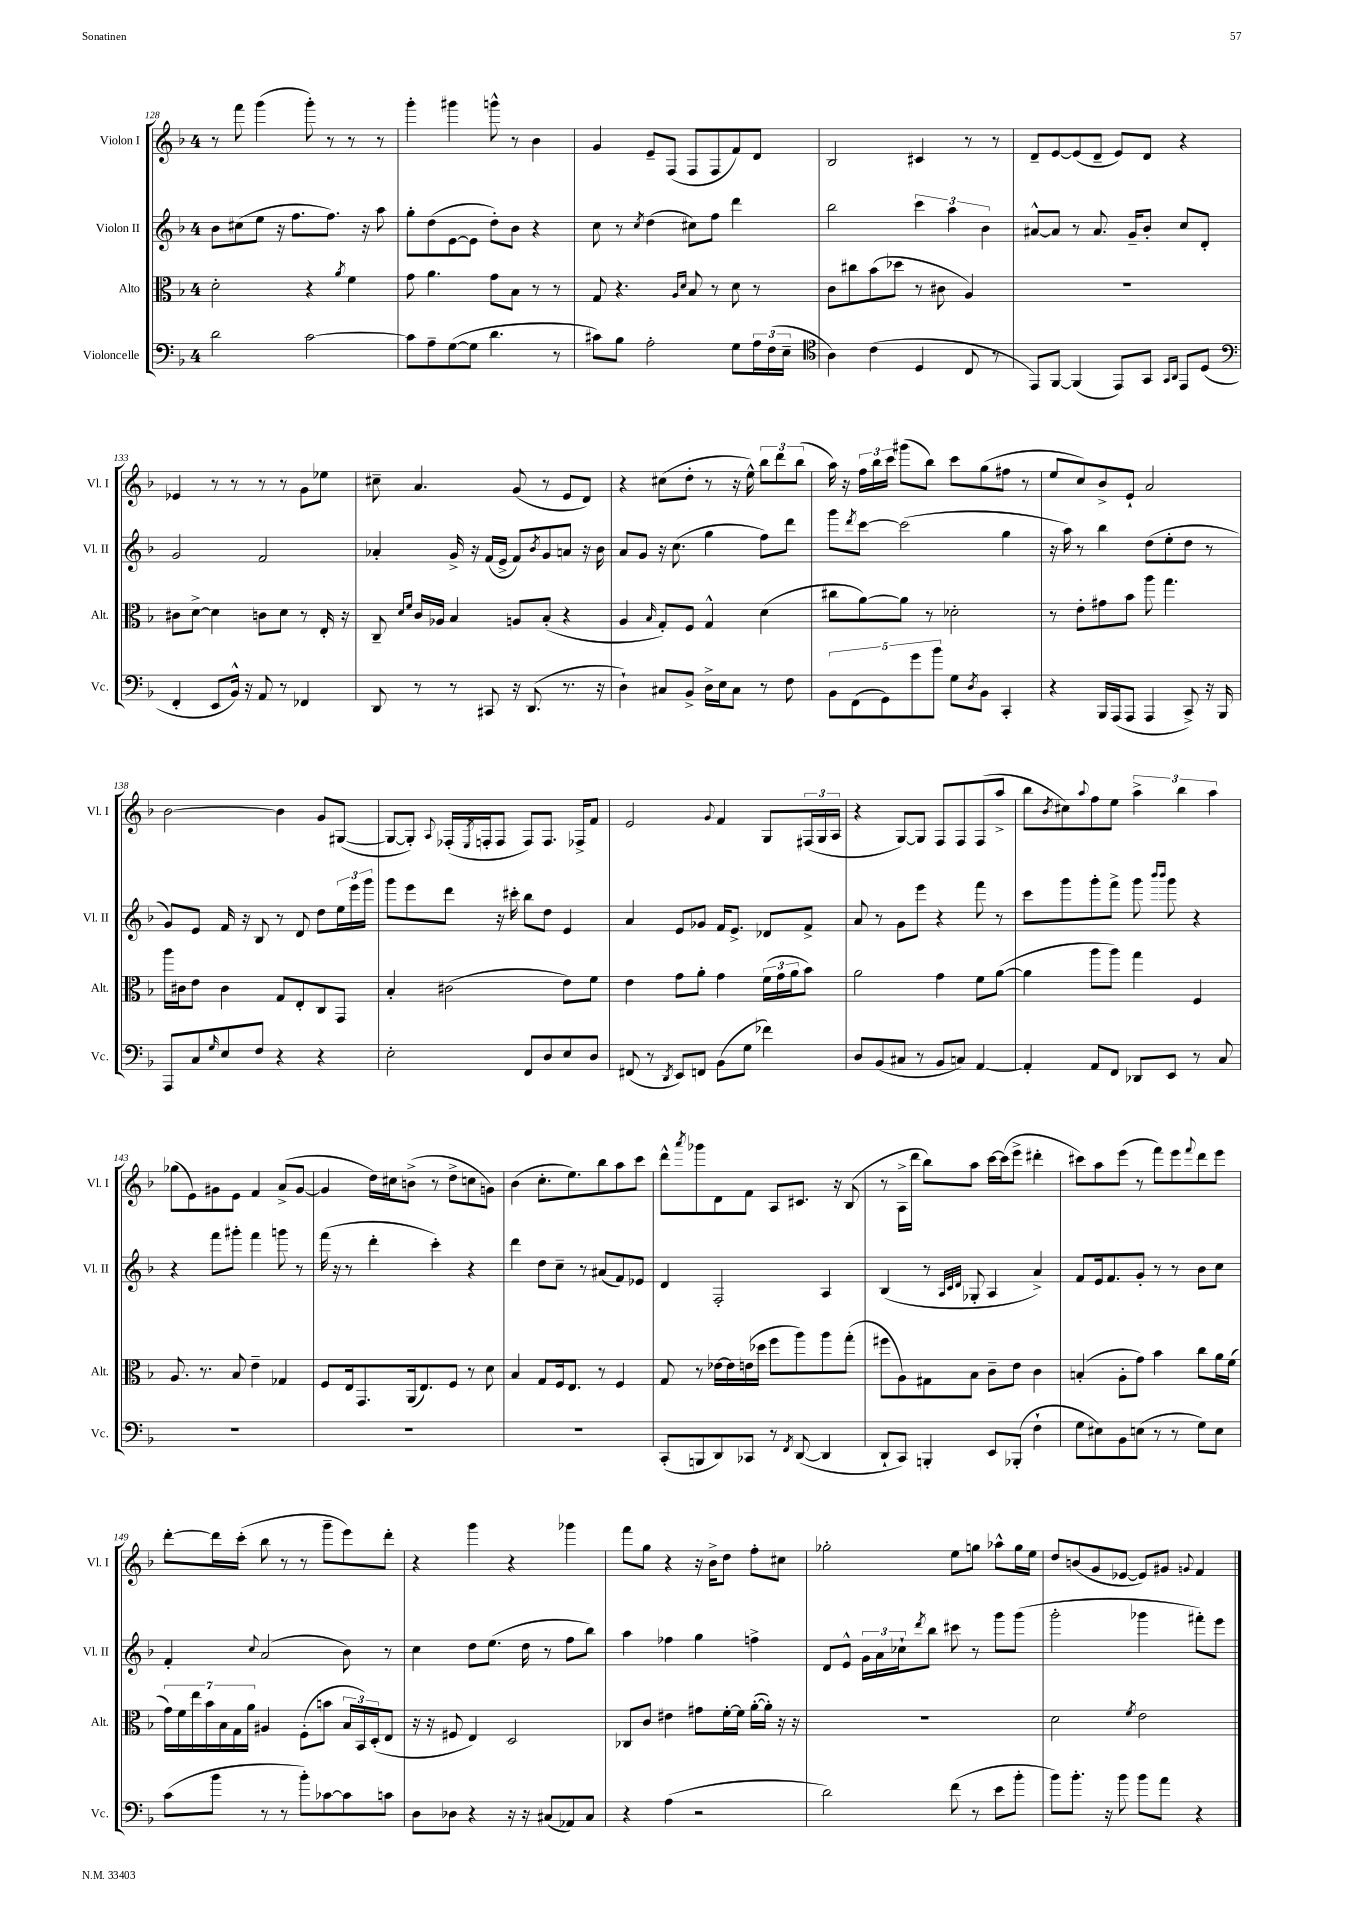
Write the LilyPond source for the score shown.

<<
\new StaffGroup <<
\new Staff = "s0" \with { instrumentName = "Violon I" shortInstrumentName = "Vl. I" } {
    \clef treble \key f \major \once \override Staff.TimeSignature.style = #'single-digit \time 4/4
    r8 f'''8 g'''4( g'''8-.) r8 r8 r8 |
    g'''4-. gis'''4 g'''8-^ r8 bes'4 |
    g'4 e'8-- f8( f8 f8 f'8) d'8 |
    bes2 cis'4 r8 r8 |
    d'8-- e'8~ e'8( d'8-- e'8) d'8 r4 |
    ees'4 r8 r8 r8 r8 g'8 ees''8 |
    cis''8-- a'4. g'8( r8 e'8 d'8) |
    r4 cis''8( d''8-. r8 r16 e''16-^) \tuplet 3/2 { bes''8 d'''8 bes''8( } |
    a''16) r16 \tuplet 3/2 { f''16 bes''16 c'''16 } gis'''8( bes''8) c'''8 g''8( fis''8 r8 |
    e''8 c''8) bes'8-> e'8-! a'2 |
    bes'2~ bes'4 g'8 gis8~( |
    gis8~ gis8-.) \appoggiatura { a8 } fes16-.( \acciaccatura { e8 } f16-. f8 f8) f8. fes16-> f'8 |
    e'2 \appoggiatura { g'8 } f'4 g8 \tuplet 3/2 { fis16( g16 a16 } |
    r4 g8~) g8 f8 f8 f8( a''8-> |
    bes''8 \acciaccatura { bes'8 } cis''8) \appoggiatura { a''8 } f''8 e''8 \tuplet 3/2 { a''4-> bes''4 a''4 } |
    ges''8( e'8) gis'8 e'8 f'4 a'8->( gis'8~ |
    gis'4 d''16) cis''16 b'8->( r8 d''8-> c''8 g'8) |
    bes'4( c''8.-. e''8.) bes''8 a''8 c'''8 |
    d'''8-^ \acciaccatura { a'''8 } ges'''8 d'8 f'8 a8 cis'8. r16 bes8( |
    r8 a16-> d'''16 bes''8) a''8 c'''16~ c'''16( e'''8-> dis'''4-. |
    cis'''8) a''8 e'''8( r8 f'''8) e'''8 \appoggiatura { f'''8 } d'''8 e'''8 |
    d'''8~-. d'''16 c'''16-.( bes''8 r8 r8 g'''8-- e'''8) d'''8-. |
    r4 g'''4 r4 ges'''4 |
    f'''8 g''8 r4 r16 bes'16-> d''8 f''8-. cis''8 |
    ges''2-. e''8 g''8 aes''8-^ g''16 e''16 |
    d''8 b'8( g'8 ees'8~ ees'8) gis'8 \appoggiatura { g'8 } f'4 \bar "|." |
}
\new Staff = "s1" \with { instrumentName = "Violon II" shortInstrumentName = "Vl. II" } {
    \clef treble \key f \major \once \override Staff.TimeSignature.style = #'single-digit \time 4/4
    bes'8 cis''8( e''8 r16 f''8. f''8.) r16 a''8 |
    g''8-. d''8( e'8~ e'8 d''8-.) bes'8 r4 |
    c''8 r8 \acciaccatura { c''8 } d''4( cis''8) f''8 d'''4 |
    bes''2 \tuplet 3/2 { c'''4 a''4 bes'4 } |
    ais'8~-^ ais'8 r8 ais'8. g'16-- bes'8-. c''8 d'8-. |
    g'2 f'2 |
    aes'4-. g'16-> r16 f'16( e'16-> f'8) \acciaccatura { bes'8 } g'8 a'8 r16 bes'16 |
    a'8 g'8 r16 c''8.( g''4 f''8) d'''8 |
    g'''8 \acciaccatura { d'''8 } c'''8~ c'''2( g''4 |
    r16 a''16) r8 bes''4 d''8( e''8-. d''8 r8 |
    g'8) e'8 f'16 r16 bes8 r8 d'8 d''8 \tuplet 3/2 { e''16 e'''16 g'''16 } |
    g'''8 e'''8 d'''8 r16 cis'''16-. bes''8 d''8 e'4 |
    a'4 e'8 ges'8 f'16 e'8.-> des'8 f'8-> |
    a'8 r8 g'8 e'''8 r4 f'''8 r8 |
    c'''8 g'''8 g'''8-. f'''8-> g'''8 \grace { bes'''16 bes'''16 } g'''8 r4 |
    r4 f'''8 gis'''8-. f'''4 g'''8 r8 |
    f'''16( r16 r8 d'''4-. c'''4-.) r4 |
    d'''4 d''8 c''8-- r8 ais'8( f'8) ees'8 |
    d'4 f2-. a4 |
    bes4( r8 \grace { a32 c'32 d'32 } ges8-. a4 a'4->) |
    f'8 e'16 f'8. g'8-. r8 r8 bes'8 c''8 |
    f'4-. \appoggiatura { c''8 } a'2( bes'8) r8 |
    c''4 d''8 e''8.( d''16 r8 f''8 bes''8) |
    a''4 fes''4 g''4 f''4-> |
    d'8 e'8-^ \tuplet 3/2 { g'16 a'16 ces''16-! } \acciaccatura { d'''8 } bes''8 cis'''8 r8 g'''8 g'''8( |
    g'''2-. ges'''4 fis'''8-.) e'''8 \bar "|." |
}
\new Staff = "s2" \with { instrumentName = "Alto" shortInstrumentName = "Alt." } {
    \clef alto \key f \major \once \override Staff.TimeSignature.style = #'single-digit \time 4/4
    d'2-. r4 \acciaccatura { a'8 } f'4 |
    g'8 a'4. g'8 bes8 r8 r8 |
    g8 r4. \grace { a16 d'16 } bes8 r8 d'8 r8 |
    c'8 cis''8 bes'8( des''8 r8 cis'8 a4) |
    R1 |
    cis'8 d'8~-> d'4 c'8 d'8 r8 e16-. r16 |
    c8-- \grace { d'16 f'16 } c'16 aes16 bes4 a8 bes8-.( r4 |
    a4 \grace { bes16 } g8-.) f8 g4-^ d'4( |
    cis''8 a'8~) a'8 r8 des'2-. |
    r8 e'8-. gis'8 bes'8 a''8 g''4. |
    a''16 cis'16 e'8 cis'4 g8 e8-. c8 g,8 |
    bes4-. cis'2( e'8) f'8 |
    e'4 g'8 a'8-. g'4 \tuplet 3/2 { f'16( g'16 a'16 } bes'8) |
    a'2 g'4 f'8 a'8~( |
    a'4 a''8 a''8) g''4 f4 |
    a8. r8. bes8 e'4-- ges4 |
    f8 e16 g,8. a,16( e8.) f8 r8 d'8 |
    bes4 g8 f16 e8. r8 f4 |
    g8 r8 ees'16~ ees'16 e'16( des''16 f''8 a''8) a''8 g''8-.( |
    fis''8 a8) gis8 bes8 c'8-- e'8 c'4 |
    b4-.( a8-. g'8) bes'4 c''8 a'16 f'16( |
    \tuplet 7/4 { g'16) f'16 e''16 bes'16 bes16 g16 a'16 } ais4 f8-.( b'8 \tuplet 3/2 { bes16 bes,16) d16-.( } e8 |
    r16 r16 fis8 e4) d2 |
    ces8 c'8 eis'4 gis'8 f'16~-. f'16 a'16~-.( a'16-.) r16 r16 |
    R1 |
    d'2 \acciaccatura { f'8 } e'2 \bar "|." |
}
\new Staff = "s3" \with { instrumentName = "Violoncelle" shortInstrumentName = "Vc." } {
    \clef bass \key f \major \once \override Staff.TimeSignature.style = #'single-digit \time 4/4
    d'2 c'2~ |
    c'8 a8-- g8~( g8 d'4. r8 |
    cis'8) bes8 a2-. g8 \tuplet 3/2 { a16 f16( e16-- } |
    \clef tenor a4) c'4( d4 c8 r8 |
    e,8) f,8~ f,4( e,8) g,8 \grace { g,16 a,16 } e,8 d8( |
    \clef bass f,4-. e,8 bes,16-^) r16 a,8 r8 fes,4 |
    d,8 r8 r8 cis,8 r16 d,8.( r8. r16 |
    d4-!) cis8 bes,8-> d16-> e16 cis8 r8 f8 |
    \tuplet 5/4 { bes,8 f,8( g,8) g'8 bes'8 } g8 \acciaccatura { d8 } bes,8 c,4-. |
    r4 bes,,16 a,,16( a,,8 a,,4 c,8->) r16 bes,,16 |
    a,,8 c8 \grace { g16 } e8 f8 r4 r4 |
    e2-. f,8 d8 e8 d8 |
    fis,8( r8 \acciaccatura { d,8 } e,8) f,8 bes,8( g8 fes'4) |
    d8 bes,8( cis8 r8 bes,8 c8) a,4~ |
    a,4-. a,8 f,8 des,8 e,8 r8 c8 |
    R1 |
    R1 |
    R1 |
    c,8-.( b,,8 d,8) ces,8 r8 \acciaccatura { f,8 } d,8~( d,4 |
    d,8-! c,8) b,,4-. e,8 bes,,8-.( f4-! |
    g8 eis8) bes,8 e8( r8 r8 g8) e8 |
    c'8( bes'8 r8 r8 bes'8-.) ces'8~ ces'8 c'8 |
    d8 des8 r4 r16 r16 cis8( aes,8) cis8 |
    r4 a4( r2 |
    d'2) f'8( r8 e'8 bes'8-. |
    bes'8) bes'8.-. r16 bes'8 bes'8 a'8 r4 \bar "|." |
}
>>
>>
\layout { \context { \Score currentBarNumber = #128 } }
